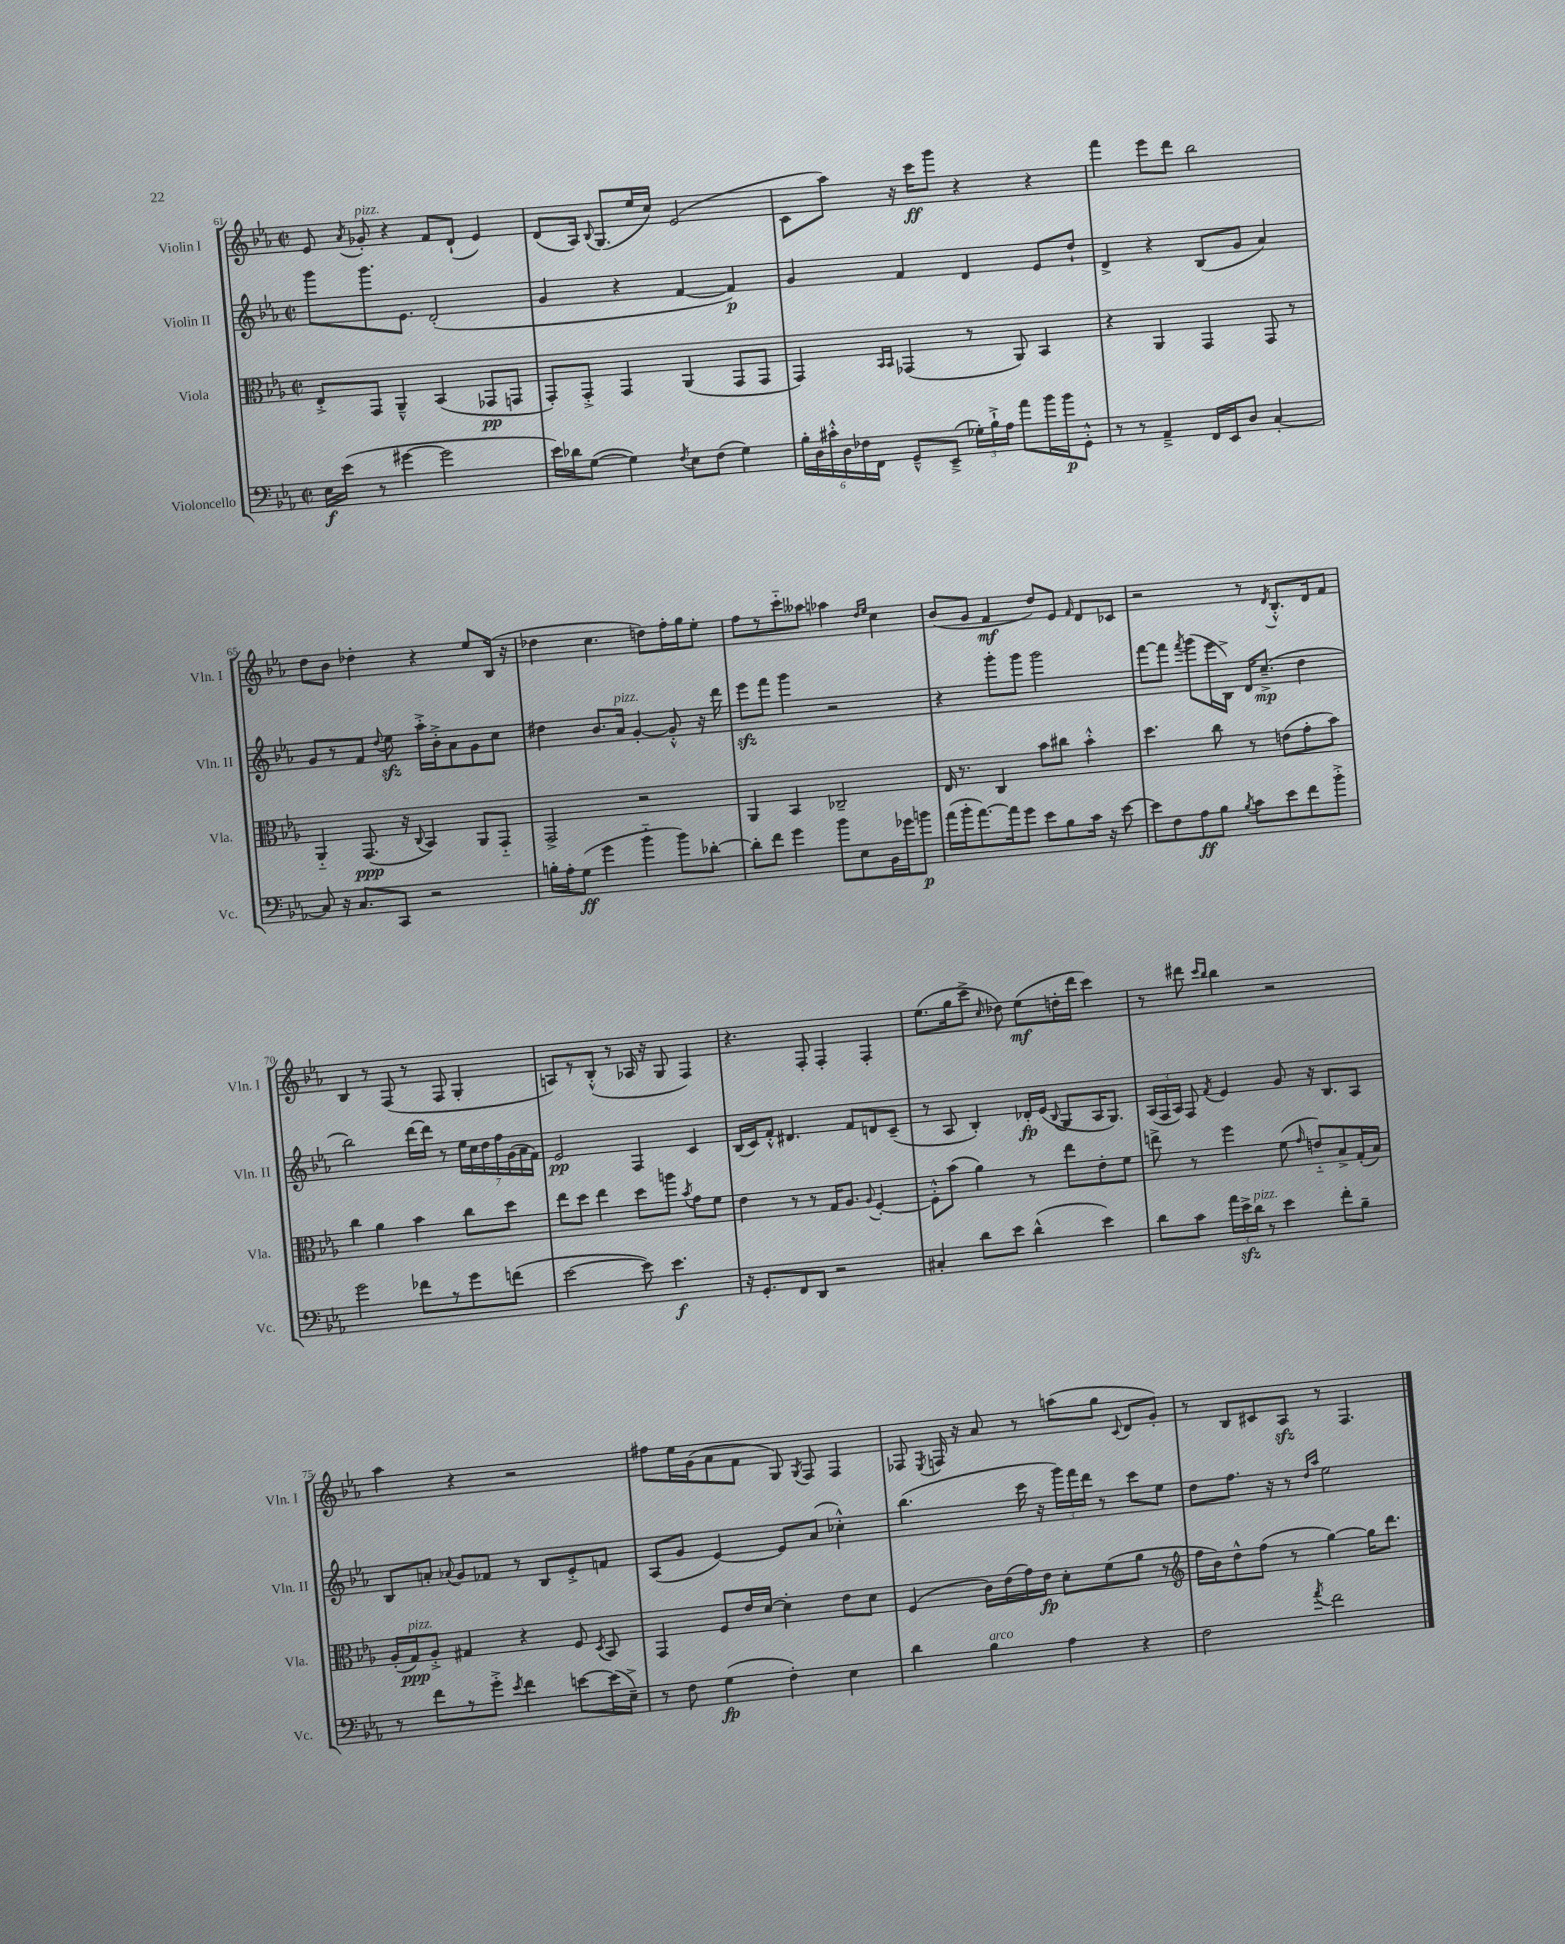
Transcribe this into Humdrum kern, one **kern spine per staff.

**kern	**dynam	**kern	**dynam	**kern	**dynam	**kern	**dynam
*part4	*part4	*part3	*part3	*part2	*part2	*part1	*part1
*staff4	*staff4	*staff3	*staff3	*staff2	*staff2	*staff1	*staff1
*I"Violoncello	*	*I"Viola	*	*I"Violin II	*	*I"Violin I	*
*I'Vc.	*	*I'Vla.	*	*I'Vln. II	*	*I'Vln. I	*
*clefF4	*	*clefC3	*	*clefG2	*	*clefG2	*
*k[b-e-a-]	*	*k[b-e-a-]	*	*k[b-e-a-]	*	*k[b-e-a-]	*
*M2/2	*	*M2/2	*	*M2/2	*	*M2/2	*
*met(c|)	*	*met(c|)	*	*met(c|)	*	*met(c|)	*
=61	=61	=61	=61	=61	=61	=61	=61
16E-\LL	f	8E-'^/L	.	8ggg\L	.	8e-/	.
(16e-\JJ	.	.	.	.	.	.	.
.	.	.	.	.	.	8qa-/	.
!	!	!	!	!	!	!LO:TX:a:i:t=pizz.	!
8r	.	8GG/J	.	8.ggg\	.	8g-X'/	.
[4g#X\	.	4AA-~^^/	.	.	.	4r	.
.	.	.	.	8.e-\J	.	.	.
2g#\]	.	(4BB-/	.	(2d'/	.	8f/L	.
.	.	.	.	.	.	(8d`/J	.
.	.	8GG-X/L	pp	.	.	4e-/)	.
.	.	8GGn/J	.	.	.	.	.
=62	=62	=62	=62	=62	=62	=62	=62
16e-\LL)	.	8GG'/L)	.	4g/	.	(8d/L	.
16d-X\J	.	.	.	.	.	.	.
([8G\J	.	8GG'^/J	.	.	.	16A-/Jk)	.
.	.	.	.	.	.	8qqB-/	.
.	.	.	.	.	.	(8.G/L	.
4G\])	.	4GG/	.	4r	.	.	.
.	.	.	.	.	.	16ee-/L	.
.	.	.	.	.	.	16cc/JJ)	.
8qF/	.	.	.	.	.	.	.
8E-\L	.	(4AA-/	.	[4f/	.	(2e-/	.
(8F\J	.	.	.	.	.	.	.
4G\)	.	8GG/L	.	4f/])	p	.	.
.	.	8GG/J	.	.	.	.	.
=63	=63	=63	=63	=63	=63	=63	=63
24B-'\LL	.	4GG/)	.	4g/	.	8c\L	.
24D\	.	.	.	.	.	.	.
24c#X'^^\	.	.	.	.	.	.	.
24D\	.	.	.	.	.	8aa-\J)	.
24F-X\	.	.	.	.	.	.	.
24FF\JJ	.	.	.	.	.	.	.
.	.	16qqBB-/LL	.	.	.	.	.
.	.	16qqBB-/JJ	.	.	.	.	.
8GG~^^/L	.	(4GG-X/	.	4f/	.	16r	.
.	.	.	.	.	.	16ccc\KL	ff
(8EE-~^/J	.	.	.	.	.	8ggg\J	.
24G-X'\LL)	.	8r	.	4d/	.	4r	.
24B-`^\	.	.	.	.	.	.	.
24A-\JJ	.	.	.	.	.	.	.
8a-\L	.	8AA-/)	.	.	.	.	.
16b-\L	.	4BB-/	.	8e-/L	.	4r	.
16b-\J	p	.	.	.	.	.	.
8GG'^^\J	.	.	.	8dd`/J	.	.	.
=64	=64	=64	=64	=64	=64	=64	=64
8r	.	4r	.	4d^/	.	4fff\	.
8r	.	.	.	.	.	.	.
4AA-~^/	.	4AA-/	.	4r	.	8eee-\L	.
.	.	.	.	.	.	8ddd\J	.
16FF/LL	.	4GG/	.	(8B-/L	.	2bb-\	.
16EE-/J	.	.	.	.	.	.	.
8D/J	.	.	.	8g/J	.	.	.
[4C'/	.	8GG/	.	4a-/)	.	.	.
.	.	8r	.	.	.	.	.
!!LO:LB:g=z
=65	=65	=65	=65	=65	=65	=65	=65
8C/]	.	4AA-/	.	8g/L	.	8dd\L	.
16r	.	.	.	8r	.	8b-\J	.
8.C/L	.	.	.	.	.	.	.
.	.	(8.GG/	ppp	8f/J	.	4dd-X'\	.
.	.	.	.	8qqdd/	.	.	.
8CC/J	.	.	.	8ee-zz\	.	.	.
.	.	16r	.	.	.	.	.
.	.	8qqC/	.	.	.	.	.
2r	.	4BB-/)	.	16aa-'^\LL	.	4r	.
.	.	.	.	16b-'^\J	.	.	.
.	.	.	.	8a-\	.	.	.
.	.	8AA-/L	.	8g\	.	8ee-/L	.
.	.	8GG/J	.	8cc\J	.	(16B-/Jk	.
.	.	.	.	.	.	16r	.
=66	=66	=66	=66	=66	=66	=66	=66
16Bn'\LL	.	2GG^/	.	4dd#X\	.	4dd-X\	.
16A-'\J	.	.	.	.	.	.	.
(8G\J	ff	.	.	.	.	.	.
4g\	.	.	.	8.b-/L	.	4.cc\	.
!	!	!	!	!LO:TX:a:i:t=pizz.	!	!	!
.	.	.	.	16a-/Jk	.	.	.
4b-\	.	2r	.	[4g'/	.	.	.
.	.	.	.	.	.	8ddn\L)	.
8b-\L)	.	.	.	8g'^^/]	.	16ff'\L	.
.	.	.	.	.	.	16gg\J	.
[8d-X'\J	.	.	.	16r	.	8ee-'\J	.
.	.	.	.	16ddd\	.	.	.
=67	=67	=67	=67	=67	=67	=67	=67
8d-'\L]	.	4AA-/	.	8eee-zz\L	.	8ff\L	.
8f\J	.	.	.	8fff\J	.	8r	.
4g\	.	4BB-/	.	4ggg\	.	8ccc\	.
.	.	.	.	.	.	8aa--X\J	.
8b-\L	.	2C-X~/	.	2r	.	4aa-X\	.
8E-\	.	.	.	.	.	.	.
.	.	.	.	.	.	16qqdd/LL	.
.	.	.	.	.	.	16qqee-/JJ	.
16BB-\L	.	.	.	.	.	4cc\	.
16g-X\J	.	.	.	.	.	.	.
8bn\J	p	.	.	.	.	.	.
=68	=68	=68	=68	=68	=68	=68	=68
(16a-\LL	.	16E-/	.	4r	.	(8b-/L	.
16b-'\J	.	8.r	.	.	.	.	.
[8.a-\)	.	.	.	.	.	8g/J	.
.	.	4C/	.	8ggg'\L	.	4f/	mf
16a-\k]	.	.	.	.	.	.	.
8g\J	.	.	.	8ggg\J	.	.	.
8e-\L	.	8b-\L	.	2ggg\	.	8dd/L)	.
8B-\	.	8cc#X\J	.	.	.	8e-/J	.
.	.	.	.	.	.	16qqf/	.
16c\Jk	.	4b-'^^\	.	.	.	8d/L	.
16r	.	.	.	.	.	.	.
[8e-\	.	.	.	.	.	8c-X/J	.
=69	=69	=69	=69	=69	=69	=69	=69
8e-\L]	.	4.dd\	.	[8fff\L	.	2r	.
8F\	.	.	.	8fff\J]	.	.	.
.	.	.	.	8qfff/	.	.	.
8A-\	ff	.	.	(8ggg\L	.	.	.
8B-\J	.	8cc\	.	16eee-\L	.	.	.
.	.	.	.	16B-^\JJ)	.	.	.
8qB-/	.	.	.	.	.	.	.
8c\L	.	8r	.	16d/KL	.	8r	.
.	.	.	.	(8.cc~^/J	mp	.	.
.	.	.	.	.	.	8qd/	.
8e-\	.	(8en\L	.	.	.	8.B-'^^/L	.
8f\	.	8g'\	.	4dd\	.	.	.
.	.	.	.	.	.	16d/k	.
8b-'^\J	.	8b-\J)	.	.	.	8f/J	.
!!LO:LB:g=z
=70	=70	=70	=70	=70	=70	=70	=70
2g\	.	4cc\	.	2bb-\)	.	4B-/	.
.	.	4a-\	.	.	.	8r	.
.	.	.	.	.	.	(8F/	.
8f-X\L	.	4b-\	.	[16ddd\LL	.	8r	.
.	.	.	.	16ddd\JJ]	.	.	.
8r	.	.	.	8r	.	8F/	.
8g\	.	8cc\L	.	28ee-\LL	.	4G'/	.
.	.	.	.	28cc\	.	.	.
.	.	.	.	28dd\	.	.	.
.	.	.	.	28ff\	.	.	.
(8fn\J	.	8dd\J	.	.	.	.	.
.	.	.	.	(28g\	.	.	.
.	.	.	.	28a-\	.	.	.
.	.	.	.	28f\JJ)	.	.	.
=71	=71	=71	=71	=71	=71	=71	=71
[2e-\	.	8ee-\L	.	2e-/	pp	8An/L)	.
.	.	8dd\J	.	.	.	8r	.
.	.	4ee-\	.	.	.	(8B-'^^/J	.
.	.	.	.	.	.	8r	.
8e-\])	.	8dd\L	.	4F/	.	16A-X/	.
.	.	.	.	.	.	16r	.
4.e-\	f	8aan\J	.	.	.	8G/	.
.	.	8qb-/	.	.	.	.	.
.	.	8g\L	.	4c/	.	4F/)	.
.	.	8f\J	.	.	.	.	.
=72	=72	=72	=72	=72	=72	=72	=72
16r	.	4e-\	.	(16B-/LL	.	4.r	.
8.GG'/L	.	.	.	16c/J)	.	.	.
.	.	.	.	8f'^^/J	.	.	.
8FF/	.	8r	.	4.d#X/	.	.	.
8DD/J	.	8r	.	.	.	8F'/	.
2r	.	16G/KL	.	.	.	4F'/	.
.	.	8.A-/J	.	.	.	.	.
.	.	.	.	8f/L	.	.	.
.	.	8qqA-/	.	.	.	.	.
.	.	[4F'/	.	8dn/	.	4F'/	.
.	.	.	.	(8c~/J	.	.	.
=73	=73	=73	=73	=73	=73	=73	=73
4C#X'/	.	8F'^^\L]	.	8r	.	(8.ee-\L	.
.	.	(8b-\J	.	8A-/	.	.	.
.	.	.	.	.	.	16gg\k	.
8d\L	.	4a-\)	.	4B-'/)	.	8ccc^\J	.
.	.	.	.	.	.	16qqcc/	.
8e-\J	.	.	.	.	.	8dd-X\)	.
(4d^^\	.	8r	.	16d-X'/LL	fp	(8ee-\L	mf
.	.	.	.	(16e-/JJ	.	.	.
.	.	.	.	8qqB-/	.	.	.
.	.	8ee-\L	.	8G/L	.	16ddn'\L	.
.	.	.	.	.	.	16ddd\JJ	.
4e-\)	.	8e-'\	.	16A-/K	.	4ccc\)	.
.	.	.	.	8.G/J)	.	.	.
.	.	8f\J	.	.	.	.	.
=74	=74	=74	=74	=74	=74	=74	=74
8d\L	.	8een^\	.	(24A-/LL	.	8r	.
.	.	.	.	24F/	.	.	.
.	.	.	.	24A-/JJ)	.	.	.
8c\J	.	8r	.	8F/	.	8ddd#X\	.
.	.	.	.	.	.	16qqccc/LL	.
.	.	.	.	8qf/	.	16qqbb-/JJ	.
24a-\LL	.	4ff\	.	4e-/	.	4bb-\	.
24e-zz^\	.	.	.	.	.	.	.
!LO:TX:a:i:t=pizz.	!	!	!	!	!	!	!
24d\JJ	.	.	.	.	.	.	.
8r	.	.	.	.	.	.	.
4e-\	.	(8f\	.	8g/	.	2r	.
.	.	16qqg/	.	.	.	.	.
.	.	8en/L)	.	16r	.	.	.
.	.	.	.	8.B-/L	.	.	.
8f'\L	.	8B-^/	.	.	.	.	.
8B-~\J	.	(16G'/L	.	8A-/J	.	.	.
.	.	16B-/JJ)	.	.	.	.	.
!!LO:LB:g=z
=75	=75	=75	=75	=75	=75	=75	=75
8r	.	(16A-'/LL	.	8B-/L	.	4aa-\	.
!	!	!LO:TX:a:i:t=pizz.	!	!	!	!	!
.	.	16G/J)	ppp	.	.	.	.
8f\L	.	8A-'^/J	.	8an'/J	.	.	.
.	.	.	.	8qqa-X/	.	.	.
8r	.	4G#X/	.	8g/L	.	4r	.
8g'^\J	.	.	.	8f-X/J	.	.	.
8qe-/	.	.	.	.	.	.	.
4f\	.	4r	.	8r	.	2r	.
.	.	.	.	8B-/L	.	.	.
[8en\L	.	8F/	.	8e-'^/	.	.	.
.	.	8qD/	.	.	.	.	.
(16e\L]	.	8BB-/	.	8fn/J	.	.	.
16E-~^\JJ)	.	.	.	.	.	.	.
=76	=76	=76	=76	=76	=76	=76	=76
8r	.	4GG/	.	(8A-/L	.	8ff#X\L	.
8F\	.	.	.	8g/J	.	16ee-\L	.
.	.	.	.	.	.	(16g\J	.
(4G\	fp	8F/L	.	[4e-/)	.	8a-\	.
.	.	16e-/L	.	.	.	8f\J	.
.	.	[16d/JJ	.	.	.	.	.
4F'\)	.	4d'\]	.	8e-/L]	.	8G/)	.
.	.	.	.	.	.	8qG/	.
.	.	.	.	(8a-/J	.	8F/	.
4E-\	.	8e-\L	.	4cc-X'^^\)	.	4F/	.
.	.	8d\J	.	.	.	.	.
=77	=77	=77	=77	=77	=77	=77	=77
4d\	.	(4F/	.	(4.bb-\	.	8F-X/	.
.	.	.	.	.	.	8qE-/	.
.	.	.	.	.	.	16Fn/	.
.	.	.	.	.	.	16r	.
!LO:TX:a:i:t=arco	!	!	!	!	!	!	!
4B-\	.	16c\LL)	.	.	.	8a-/	.
.	.	(16e-\	.	.	.	.	.
.	.	16g\)	.	16ccc\	.	8r	.
.	.	16e-\JJ	fp	16r	.	.	.
4A-\	.	8d'\L	.	24ggg\LL)	.	(8aan\L	.
.	.	.	.	24fff\	.	.	.
.	.	.	.	24ddd\JJ	.	.	.
.	.	(8f\	.	8r	.	8gg\J	.
.	.	.	.	.	.	8qqc/	.
4r	.	8a-\J	.	8ccc\L	.	8d/L	.
.	.	8r	.	8ee-\J	.	8g'/J)	.
=78	=78	=78	=78	=78	=78	=78	=78
*	*	*clefG2	*	*	*	*	*
2F\	.	16ff\LL	.	8dd\L	.	8r	.
.	.	16b-\J)	.	.	.	.	.
.	.	8dd^^\	.	8.ff\J	.	8B-/L	.
.	.	(8ff\J	.	.	.	8c#X/	.
.	.	.	.	16r	.	.	.
.	.	8r	.	8r	.	8A-zz/J	.
.	.	.	.	16qqdd/LL	.	.	.
8qa-/	.	.	.	16qqaa-/JJ	.	.	.
2f\	.	[4gg\)	.	2ee-\	.	8r	.
.	.	.	.	.	.	4.F/	.
.	.	16gg\KL]	.	.	.	.	.
.	.	8.ddd\J	.	.	.	.	.
==	==	==	==	==	==	==	==
*-	*-	*-	*-	*-	*-	*-	*-
